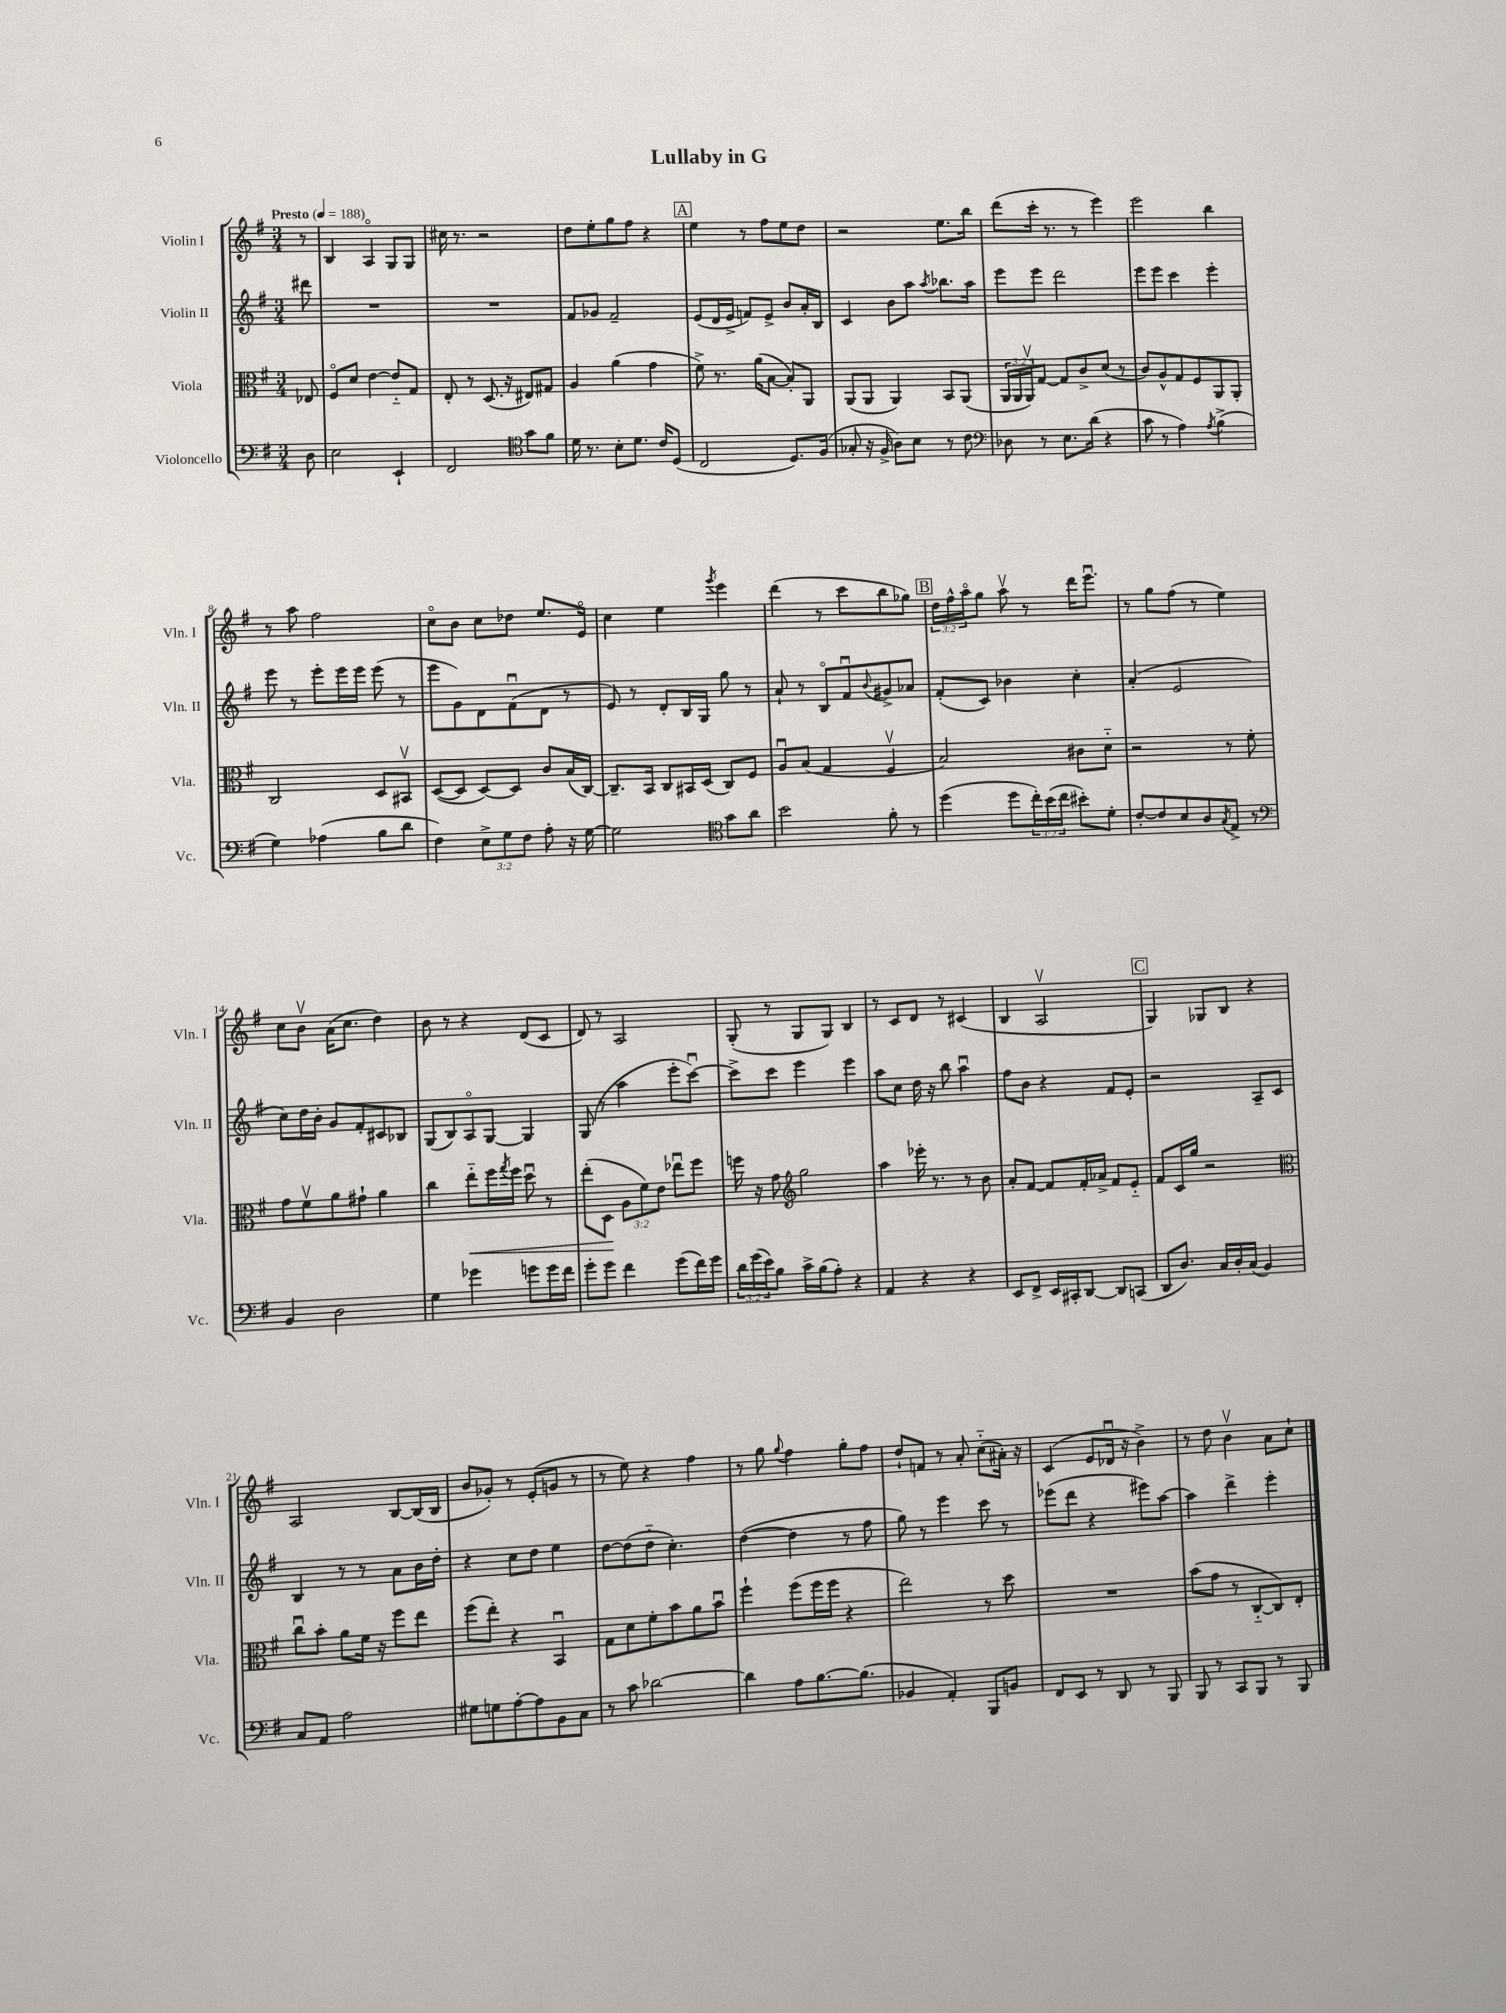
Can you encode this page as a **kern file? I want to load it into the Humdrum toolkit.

**kern	**kern	**kern	**kern
*staff4	*staff3	*staff2	*staff1
*clefF4	*clefC3	*clefG2	*clefG2
*k[f#]	*k[f#]	*k[f#]	*k[f#]
*M3/4	*M3/4	*M3/4	*M3/4
*MM188	*MM188	*MM188	*MM188
8D	8E-	8ddd#	8r
=	=	=	=
2E	8F#o	2.r	4B
.	8d	.	.
.	[4e	.	4Ao
4EE`	8e'~]	.	8G
.	8G	.	8G
=	=	=	=
2FF#	8E'	2.r	16cc#
.	.	.	8.r
.	8r	.	.
.	(8.D	.	2r
.	16r	.	.
*clefC4	*	*	*
8g	8E#)	.	.
8f#	8G#	.	.
=	=	=	=
16d	4A	8f#	8dd
8.r	.	.	.
.	.	8g-	8ee'
8B'	(4a	2f#~	8gg
8.d	.	.	8ff#
.	4g	.	4r
16c	.	.	.
(8D	.	.	.
=	=	=	=
2C	8f#^)	(8e	4ee
.	8.r	16d	.
.	.	16e^	.
.	.	8f)	8r
.	(16a	.	.
.	[8B	8e^	8ff#
8.D)	8B'])	8b	8ee
.	8AA	16a'	8dd
(16F#	.	16B	.
=	=	=	=
8G-'	(8AA	4c	2r
16r	8AA	.	.
16F#^	.	.	.
8A)	4AA)	8b	.
8B	.	8aa	.
.	.	8qaa	.
8r	8BB	8.bb-	8.ee
8c	(8AA	.	.
.	.	16aa	16bb
=	=	=	=
*clefF4	*	*	*
8D-	24AA	8eee	(8ddd
.	24AA	.	.
.	24AAv)	.	.
8r	[8G	8eee	16ccc'
.	.	.	8.r
8.E	8G]	2ddd	.
.	8c^	.	8r
(16d	.	.	.
4r	(8d	.	4eee)
.	8r	.	.
=	=	=	=
8c	8c)	8eee	2eee
8r	8A^^	8eee	.
4A)	8G	4ccc	.
.	8F#	.	.
8qA	.	.	.
(4B^	8AA	4eee'	4bb
.	8AA'	.	.
=	=	=	=
4G)	2C	8eee	8r
.	.	8r	8aa
(4A-	.	8eee'	2ff#
.	.	16eee	.
.	.	16eee	.
8B	8D	(8eee	.
8d	8BB#v	8r	.
=	=	=	=
4F#)	([8D	8eee	8cco
.	8D]	8g)	8b
12E^	[8D)	8d	8cc
12G	.	.	.
.	8D]	(8f#u	8dd-
12F#	.	.	.
8A'	8c	8d	8.ee
16r	(16B	8r	.
[16G	[16C)	.	16eo
=	=	=	=
2G]	8.C~]	8e)	4cc
.	.	8r	.
.	16BB	.	.
.	8C	8d'	4ee
.	16BB#	16B	.
.	(16D	16G	.
*clefC4	*	*	*
.	.	.	8qggg
8g	8C)	8gg	4eee
8a	8F#	8r	.
=	=	=	=
2b	8Au	8a`	(4ddd
.	(8B	8r	.
.	4G	8Bo	8r
.	.	8f#u	8ccc
.	.	8qqb	.
8f#'	4F#v	8g#^	8bb
8r	.	8a-	8gg-)
=	=	=	=
(4dd	2B)	(8f#'	24dd
.	.	.	24ff#^^
.	.	.	24aao
.	.	8c)	8gg
8dd	.	4b-	8aav
24cc')	.	.	8r
(24b	.	.	.
24cc	.	.	.
8b#')	8c#	4cc'	16ddd
.	.	.	8.eeeu
8d'	8d'~	.	.
=	=	=	=
[8c'	2r	(4a'	8r
8c]	.	.	8gg
8B	.	2e	(8ff#
8A	.	.	8r
8qG	.	.	.
8E^	8r	.	4ee)
8r	8f#'	.	.
=	=	=	=
*clefF4	*	*	*
4BB	8g	8cc)	8cc
.	8f#v	16dd	8bv
.	.	16b'	.
2D	8a	8g	(16a
.	.	.	8.cc
.	8g#`	8f#'	.
.	4a	8c#	4dd)
.	.	8B-	.
=	=	=	=
4G	4cc	(8G	8b
.	.	8B)	8r
4g-	8ee'~	8Ao	4r
.	16ff#	[8G	.
.	8qgg	.	.
.	16ff#	.	.
8g	8ddu	4G]	(8d
16g	8r	.	8c
16f#	.	.	.
=	=	=	=
8g'	(8ee'	(8G	8d)
8g	8D	8r	8r
4f#	12A	4aa	2A
.	12f#)	.	.
.	12e	.	.
(8g	8ee-u	8eee'	.
16f#)	8ff#	[8cccu)	.
16g	.	.	.
=	=	=	=
24d	16ff	8ccc^]	(8G'
(24g	.	.	.
.	16r	.	.
24e)	.	.	.
8B	8g	8ccc	8r
*	*clefG2	*	*
16c^	2gg	4eee	8G
(16B	.	.	.
8A')	.	.	8G)
4r	.	4eee	4B
=	=	=	=
4AA	4aa	8aa	8r
.	.	8cc	8c
4r	16eee-'	16dd	8d
.	8.r	16r	.
.	.	8bb	8r
4r	8r	4aau	(4c#
.	8b	.	.
=	=	=	=
8EE	8a'	8ff#	4B
8FF#^	[8f#	8b	.
16EE	8f#]	4r	2Av
16CC#'	.	.	.
[8DD	16f#'	.	.
.	16a-^	.	.
8DD]	8f#	8f#	.
(8CC	8e'~	8e'	.
=	=	=	=
8DD	8f#	2r	4G)
8.D)	16c	.	.
.	16gg	.	.
.	2r	.	8G-
16C	.	.	.
16D'	.	.	8B
(16C	.	.	.
4BB)	.	8A~	4r
.	.	8c	.
=	=	=	=
*	*clefC3	*	*
8C	8ccu	4B	2A
8AA	8b'	.	.
2A	8a	8r	.
.	16f#	8r	.
.	16r	.	.
.	8ff#	8a	[8B
.	8ee	16b	(16B]
.	.	16dd'	16B
=	=	=	=
8G#	(8ff#	4r	8b
8G	8ee')	.	8g-')
[8A'	4r	8cc	8r
8A]	.	8dd	(8e'
8BB	4BBu	4ee	8g
8C	.	.	8r
=	=	=	=
8r	8G	[8dd	8r
8c	8d	(8dd]	8ee)
[2d-	8f#'	8dd'~	4r
.	8b	4.cc')	.
.	8a	.	4ff#
.	8bu	.	.
=	=	=	=
4d-]	4ff#`	([4dd	8r
.	.	.	8gg
.	.	.	8qqgg
8A	(8ff#	4dd]	4ff#
[8.B	16ff#	.	.
.	16ff#	.	.
.	4r	8r	8gg'
(8.B]	.	.	.
.	.	8ff#	8ff#
=	=	=	=
4BB-	2ee)	8gg)	8dd`
.	.	8r	8f
4AA')	.	4eee	8r
.	.	.	8a'
8BBB	8r	8ccc	(8cc'~
8BB	8dd	8r	16a#')
.	.	.	16r
=	=	=	=
8FF#	2.r	(8eee-	(4c
8EE	.	8ddd	.
8r	.	4r	8e
8DD	.	.	16d-u
.	.	.	16r
8r	.	8eee#)	4b^)
8BBB	.	[8aa	.
=	=	=	=
8BBB	(8b	4aa]	8r
8r	8g	.	8dd
8CC	8r	4ddd^	4bv
8BBB	[8C'~	.	.
8r	8C])	4eee'	8a
8BBB	8E'	.	8cc`
==	==	==	==
*-	*-	*-	*-
